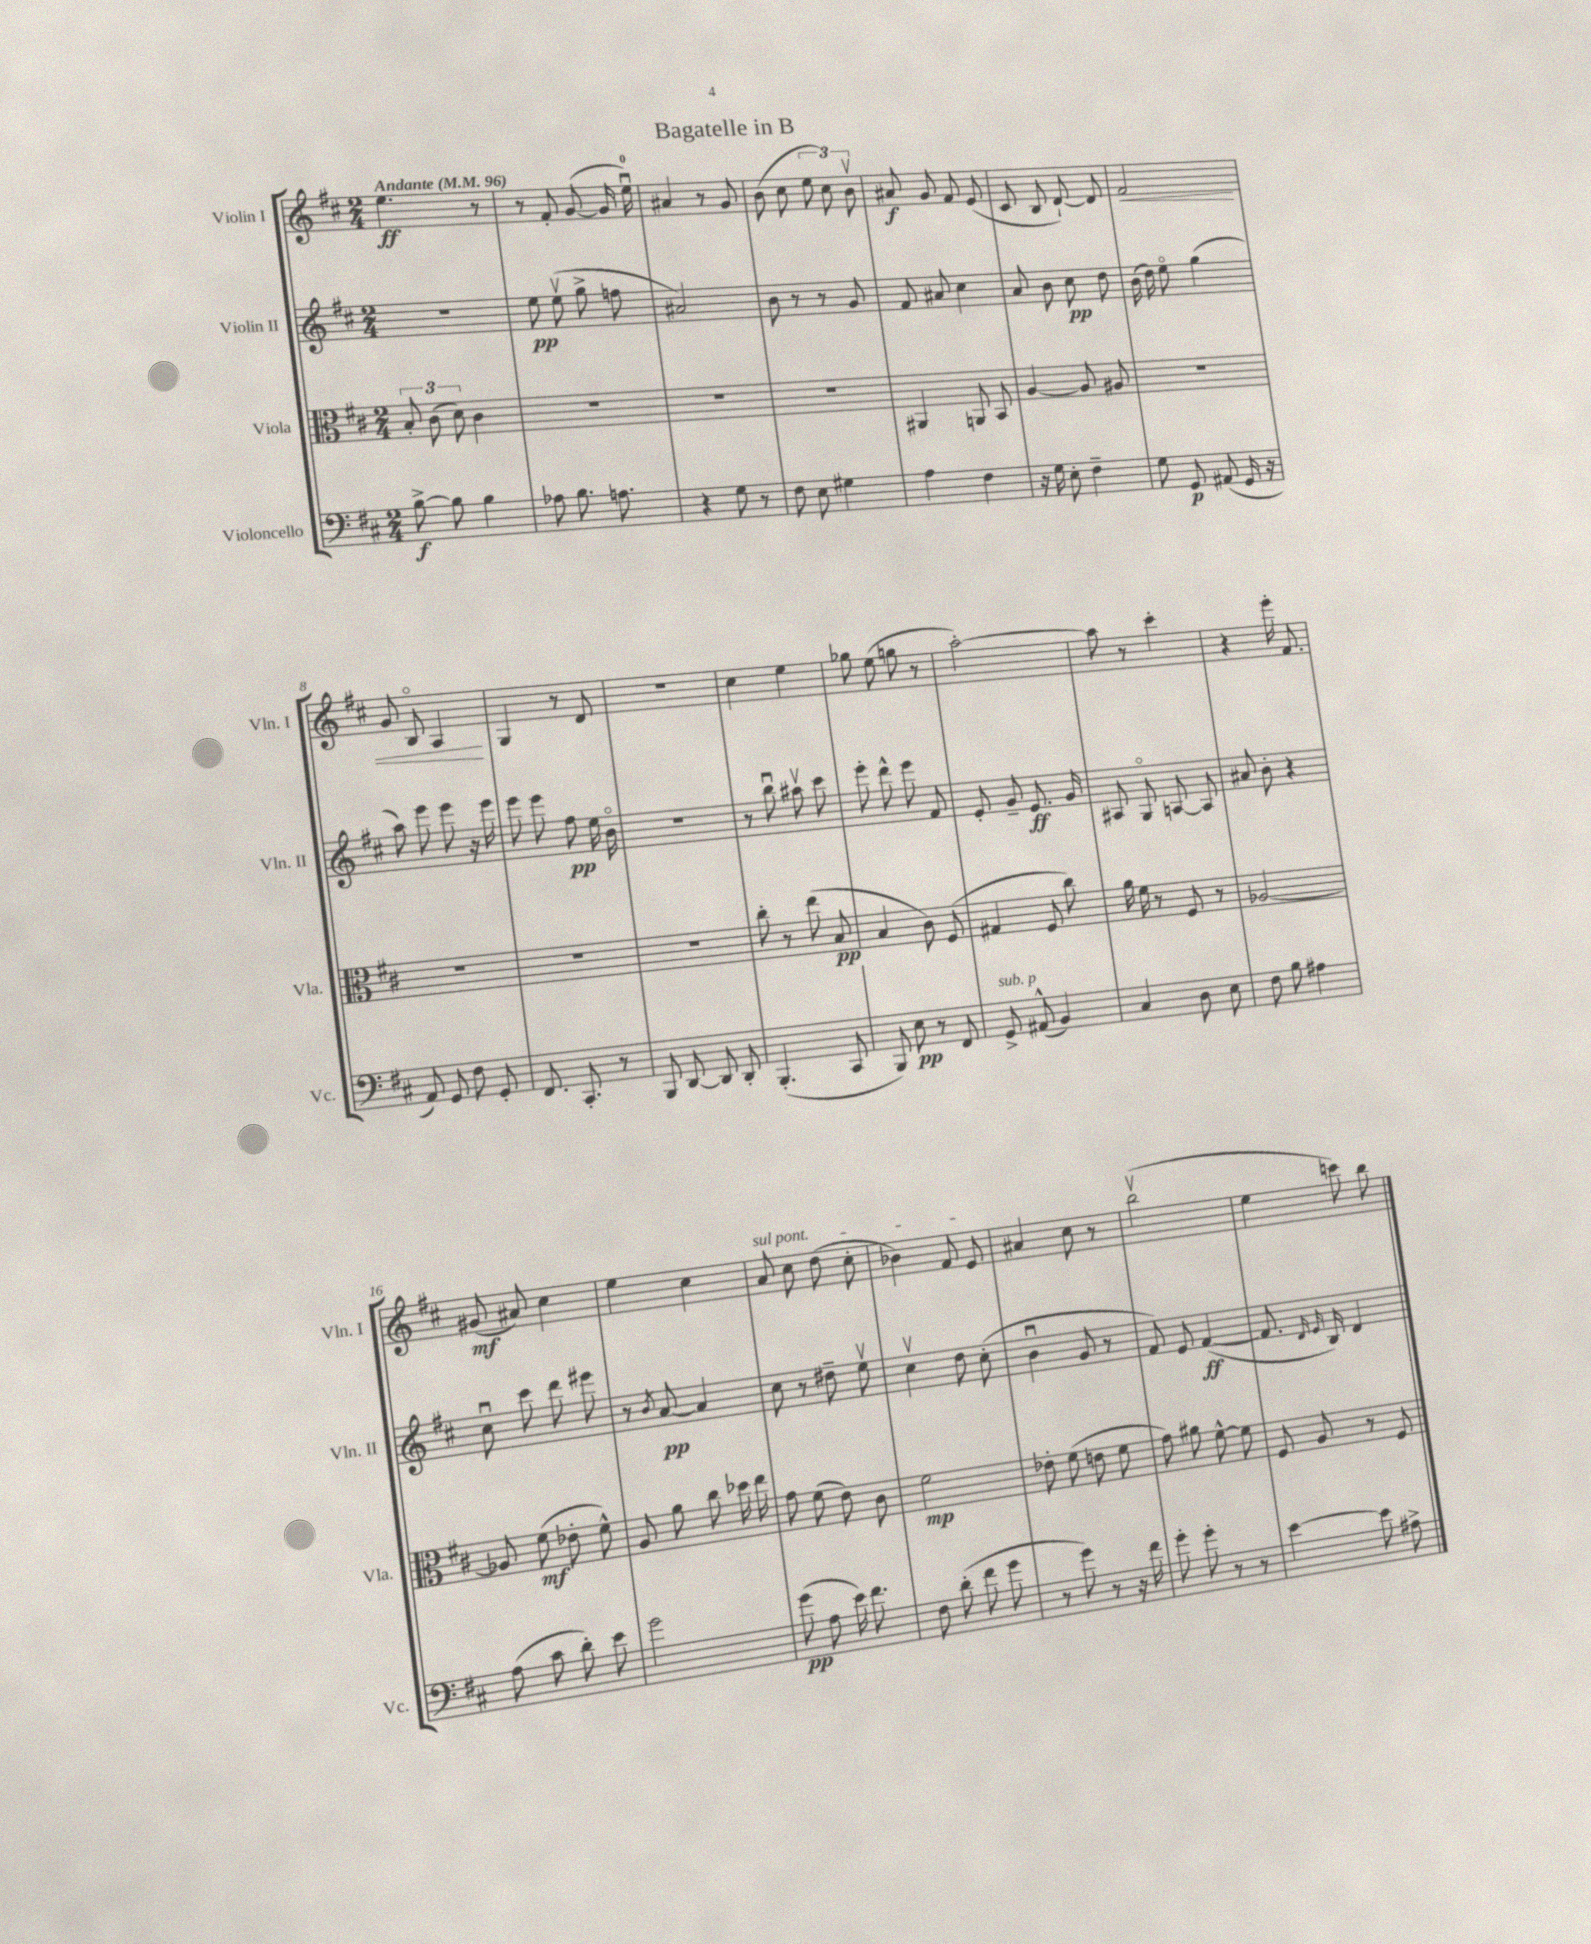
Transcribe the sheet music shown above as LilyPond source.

\header { title = "Bagatelle in B" }
<<
\new StaffGroup <<
\new Staff = "s0" \with { instrumentName = "Violin I" shortInstrumentName = "Vln. I" } {
    \clef treble \key d \major \numericTimeSignature \time 2/4 \tempo "Andante" 4 = 96
    \autoBeamOff e''4.\ff r8 |
    r8 fis'8-. g'8~( g'16 e''16-0\downbow) |
    ais'4 r8 g'8 |
    b'8( cis''8 \tuplet 3/2 { e''8 cis''8) b'8\upbow } |
    ais'8\f g'8 fis'8 e'8( |
    cis'8 b8 d'8~-!) d'8 |
    fis'2\< |
    g'8 b8\flageolet a4\! |
    g4 r8 d'8 |
    r2 |
    cis''4 e''4 |
    ges''8 e''8( g''8 r8 |
    a''2~-.) |
    a''8 r8 cis'''4-. |
    r4 e'''16-. fis'8. |
    gis'8\mf( ais'8) cis''4 |
    e''4 cis''4 |
    \once \override TextSpanner.bound-details.left.text = \markup { \italic "sul pont." } a'8\startTextSpan cis''8 d''8( cis''8-. |
    bes'4) fis'8 e'8\stopTextSpan |
    ais'4 cis''8 r8 |
    b''2\upbow( |
    e''4 c'''8) b''8 \bar "|." |
}
\new Staff = "s1" \with { instrumentName = "Violin II" shortInstrumentName = "Vln. II" } {
    \clef treble \key d \major \numericTimeSignature \time 2/4
    \autoBeamOff R2 |
    e''8\pp e''8\upbow( g''8-> f''8 |
    ais'2) |
    b'8 r8 r8 g'8 |
    fis'8 ais'8 cis''4 |
    a'8 b'8 cis''8\pp d''8 |
    b'16( d''16) e''8\flageolet g''4( |
    a''8) e'''8 e'''8 r16 e'''16 |
    e'''8 e'''8 fis''8\pp e''16 b'16\flageolet |
    R2 |
    r8 b''8\downbow ais''8\upbow cis'''8 |
    e'''8-. d'''8-^ e'''8 fis'8 |
    e'8-. g'8-- e'8.\ff g'16 |
    ais8 g8\flageolet a8~ a8 |
    ais'8 b'8-. r4 |
    cis''8\downbow cis'''8 d'''8 eis'''8 |
    r8 \acciaccatura { b'8 } a'8~\pp a'4 |
    cis''8 r8 dis''8-- e''8\upbow |
    cis''4\upbow d''8 cis''8-.( |
    b'4\downbow g'8 r8 |
    fis'8) e'8 fis'4~\ff( |
    fis'8. \grace { d'16 e'16 } b16) d'4 \bar "|." |
}
\new Staff = "s2" \with { instrumentName = "Viola" shortInstrumentName = "Vla." } {
    \clef alto \key d \major \numericTimeSignature \time 2/4
    \autoBeamOff \tuplet 3/2 { b8-. cis'8( d'8) } cis'4 |
    R2 |
    R2 |
    R2 |
    ais,4 a,8 b,8 |
    a4~ a8 ais8 |
    R2 |
    R2 |
    R2 |
    R2 |
    cis''8-. r8 e''8( b8\pp |
    b4 cis'8) fis8( |
    gis4 fis8 cis''8) |
    a'16 fis'16 r8 fis8 r8 |
    aes2~ |
    aes8 fis'8\mf( ees'8-. fis'8-^) |
    a8 a'8 cis''8 des''16 e''16 |
    g'8 fis'8( e'8) cis'8 |
    fis'2\mp |
    ees'8-. fis'8( e'8 fis'8 |
    g'8) ais'8 fis'8~-^ fis'8 |
    fis8 a8 r8 fis8 \bar "|." |
}
\new Staff = "s3" \with { instrumentName = "Violoncello" shortInstrumentName = "Vc." } {
    \clef bass \key d \major \numericTimeSignature \time 2/4
    \autoBeamOff b8~->\f b8 b4 |
    aes8 b8. a8. |
    r4 g8 r8 |
    fis8 e8 gis4 |
    a4 fis4 |
    r16 g16 e8-. fis4-- |
    g8 g,8\p ais,8( g,16 r16 |
    a,8) g,8 fis8 g,8-. |
    fis,8. cis,8.-. r8 |
    b,,8 d,8~ d,8 d,8-. |
    b,,4.-.( cis,8 |
    b,,8) e8\pp r8 fis,8 |
    g,8->^\markup { \italic "sub. p" } ais,8-^( b,4) |
    cis4 d8 e8 |
    fis8 b8 ais4 |
    a8( cis'8 d'8-.) e'8 |
    g'2 |
    g'8\pp( a8 e'16) fis'8. |
    fis8 d'8-.( fis'8 g'8 |
    r8 g'8) r8 r16 fis'16 |
    g'8-. g'8-. r8 r8 |
    e'4~ e'8 ais8-> \bar "|." |
}
>>
>>
